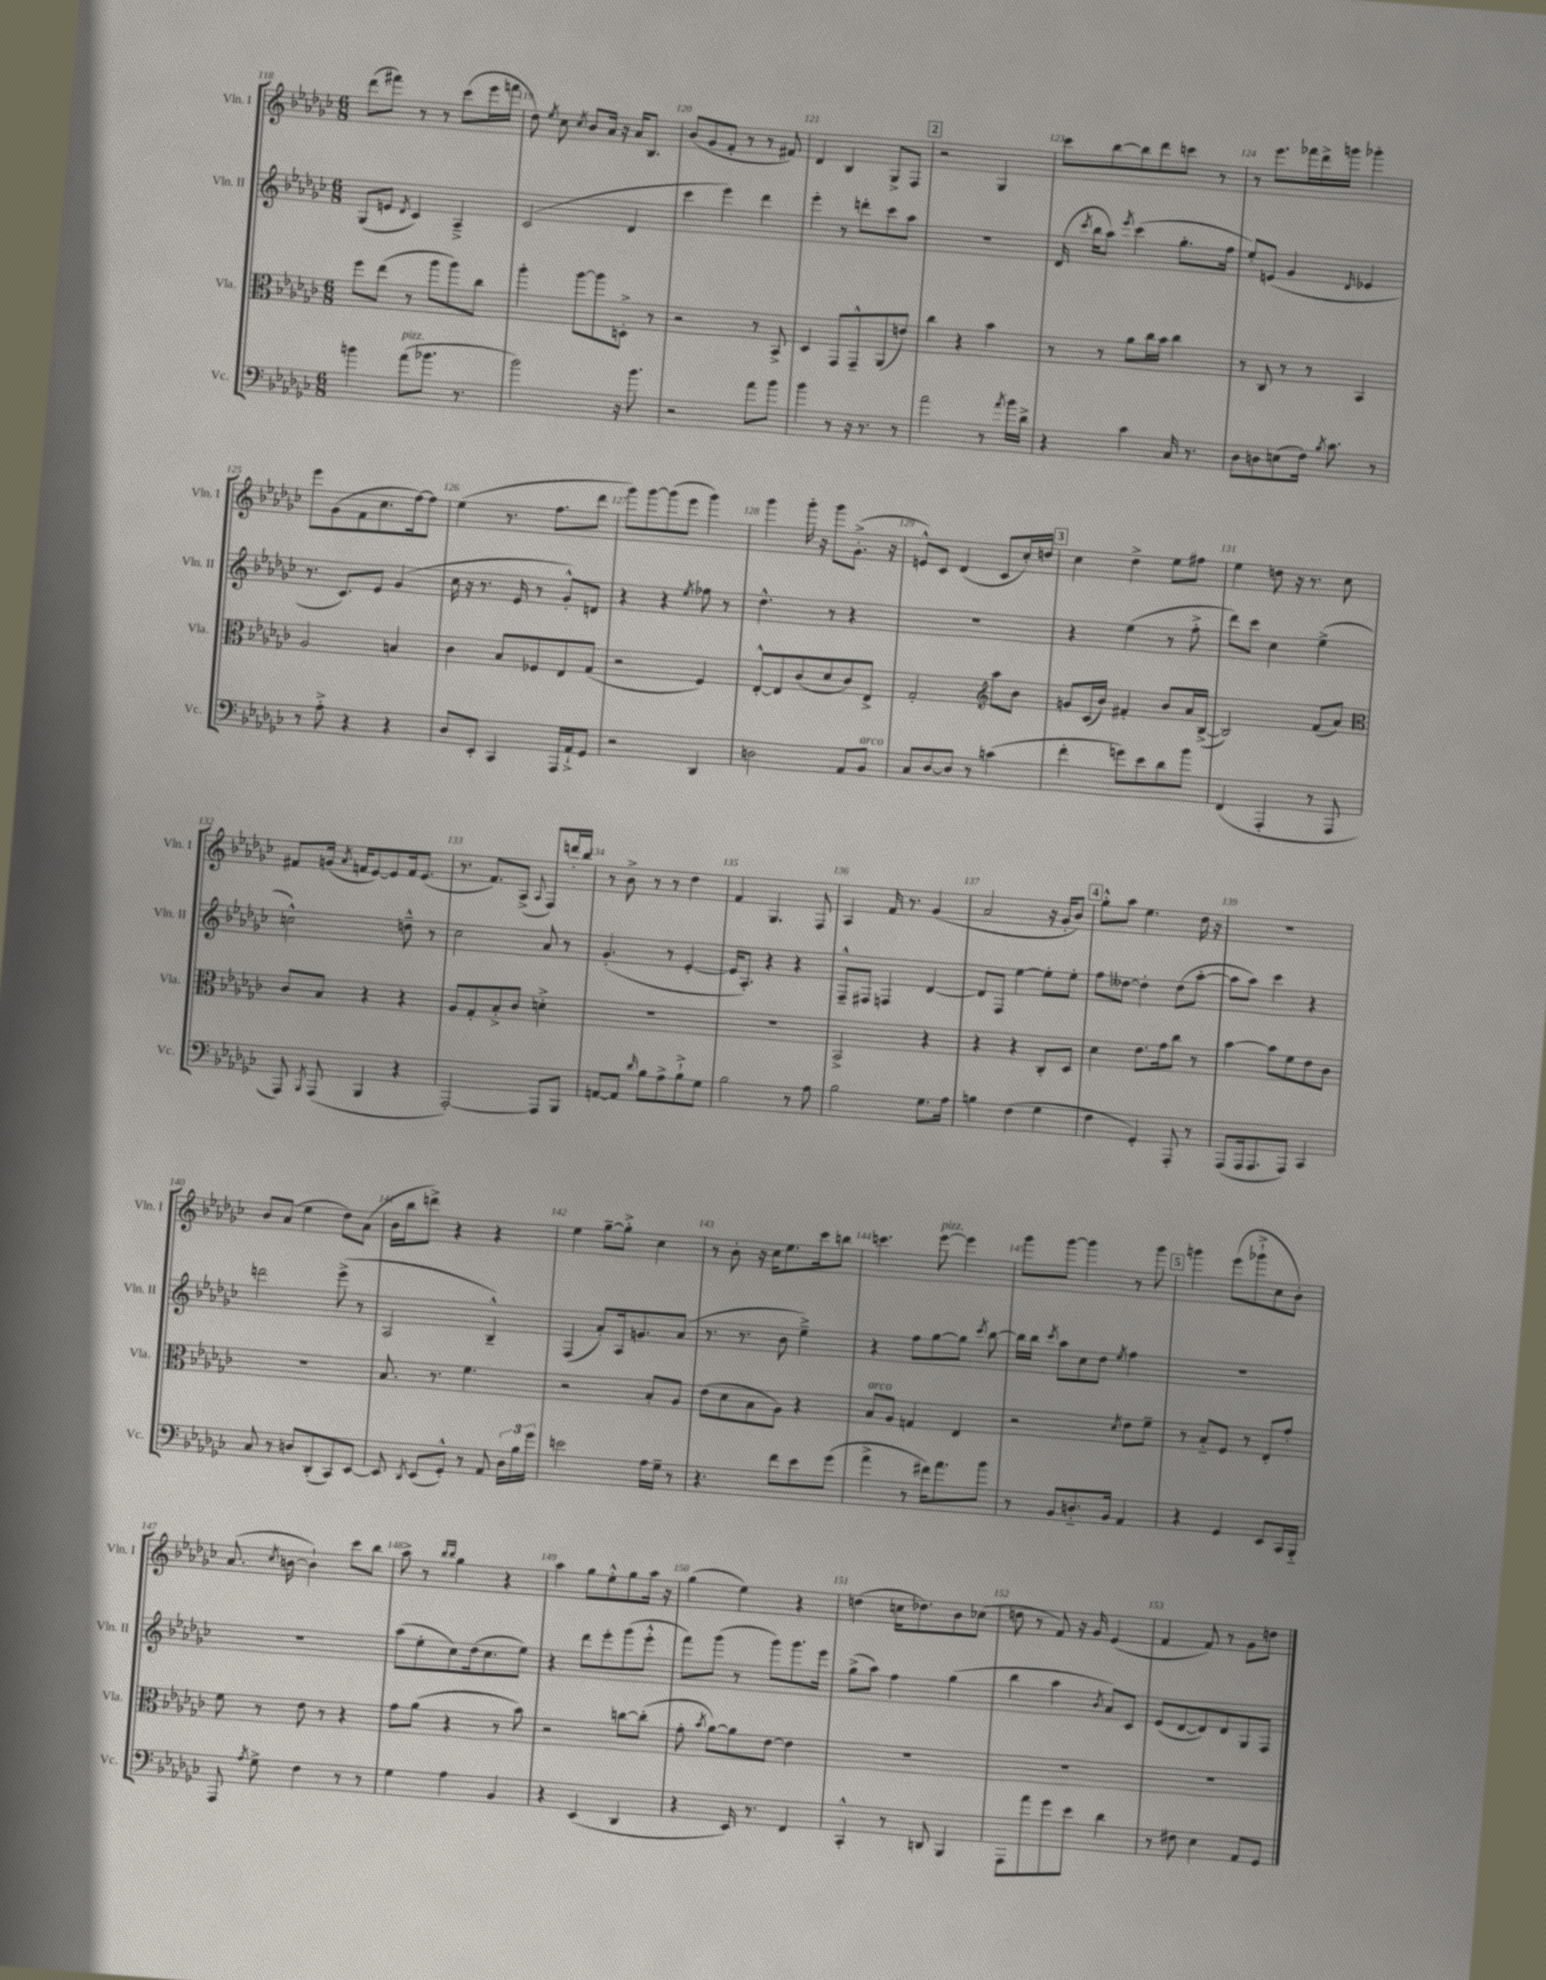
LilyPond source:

<<
\new StaffGroup <<
\new Staff = "s0" \with { instrumentName = "Vln. I" shortInstrumentName = "Vln. I" } {
    \clef treble \key ges \major \numericTimeSignature \time 6/8
    \autoBeamOff des'''8[( fis'''8]) r8 r8 ces'''8[( ees'''16 f'''16] |
    des''8) \acciaccatura { ees''8 } ces''8 \acciaccatura { ces''8 } bes'8[ aes'16] r16 aes'16[ bes8.] |
    bes'8[( ges'8 f'8]-. r8 r8 fis'8) |
    des'4 bes4 ges8[-> f8] |
    \mark \markup { \box "2" } r2 ges4 |
    ces'''8[ bes''8~ bes''8 des'''8 c'''8] r8 |
    r8 ees'''8.[ fes'''16 des'''16-> g'''16] ges'''4-. |
    ees'''8[ ges'8( f'8 ces''8. f''16~) f''8] |
    ees''4( r8. f''8.[ des'''8] |
    ges'''8[) ges'''8~ ges'''8( ees'''8] ges'''4) |
    ges'''4 ges'''16-. r16 ges'''8[ ges'8.]-.->( r16 |
    e'8[-^) ces'8] des'4( ces'8[ ces''16-.) d''16] |
    \mark \markup { \box "3" } ces''4 des''4-> ees''8[ fis''8] |
    ees''4 d''8 r16 r8. ces''8 |
    fis'8[ g'16]( \acciaccatura { aes'8 } f'16[ ees'8~) ees'8 f'16 ees'8.]( |
    r8. f'8.[) aes8]->( \appoggiatura { aes8 } f8[) d'''16-. bes''16] |
    r8 bes'8-> r8 r8 des''4 |
    f'4 ges4. f8 |
    aes4 f'16 r8. ges'4( |
    aes'2 r16 ges'16[-. bes'8]) |
    \mark \markup { \box "4" } ges''8[-.-^ aes''8] ees''4. des''16 r16 |
    R2. |
    bes'8[ aes'8]( ees''4 des''8[) aes'8]( |
    bes'16[ bes''16 d'''8]->) r4 r4 |
    ees''4 ges''8[~-- ges''8]-.-> ces''4 |
    r8 bes'8-. r16 ces''16[ ees''8. ces'''16 b''8] |
    c'''4. ees'''8~^\markup { \italic "pizz." } ees'''4 |
    ges'''8[ ges'''8]~ ges'''4 r8 ges'''8 |
    \mark \markup { \box "5" } g'''4 ees'''8[( ges'''8-!-> ces''8 bes'8]-.) |
    aes'8.( \acciaccatura { ces''8 } b'16~ b'4-!) ces'''8[ bes''8] |
    aes''8-> r8 \grace { bes''16[ bes''16] } ges''4 r4 |
    aes''4 ges''8[ ees''8-.-^ ges''8 aes''16] r16 |
    ges''4( ees''4) r4 |
    d''4( c''16[ des''8.) bes'8 ces''8]( |
    d''8 r8 f'8) r16 ges'16 ees'4( |
    f'4 f'8) r8 ges'8[ d''8] \bar "|." |
}
\new Staff = "s1" \with { instrumentName = "Vln. II" shortInstrumentName = "Vln. II" } {
    \clef treble \key ges \major \numericTimeSignature \time 6/8
    \autoBeamOff ges8[( e'8] \acciaccatura { des'8 } ces'4) aes4---> |
    ces'2( des'4 |
    ces'''4 ees'''4) des'''4 |
    ees'''4-. r8 d'''8[-. ces'''8 aes''8] |
    \mark \markup { \box "2" } R2. |
    des'16( \acciaccatura { ces'''8 } bes''16[ aes''8]) \acciaccatura { ees'''8 } ces'''4( ges''8.[-. f''16] |
    ees''8[-.) e'8]( ges'4 \grace { des'16 } ees'4 |
    r8. ces'8.[) ees'8] ges'4( |
    ces''16 r16 r8. ees'16 r8 ges'8[-.-^) d'8] |
    r4 r4 \acciaccatura { ees''8 } fes''8 r8 |
    des''4.-^ r8 r4 |
    R2. |
    \mark \markup { \box "3" } r4 ees''4( r8 f''8-.-> |
    des'''8[) ces'''8] ces''4 ees''4->( |
    c''2-^) d''8---^ r8 |
    ces''2 aes'8 r8 |
    ges'4.-.( r8 ees'4~-. |
    ees'16[ aes8.]-.) r4 r4 |
    f8[---^ fis8] f4 des'4~ |
    des'8[ f8] ees''4~ ees''8[-. ees''8]-. |
    \mark \markup { \box "4" } f''8[ deses''8]~ deses''4-. deses''8[( aes''8]~-. |
    aes''8[ aes''8]) ces'''4 r4 |
    d'''2 ees'''8->( r8 |
    aes2 bes4---^) |
    f4( aes'8[-.) aes16 g'8. aes'8]( |
    r8. r8. bes'8 ees''4--->) |
    r4 f''8[ ges''8~ ges''8] \acciaccatura { ces'''8 } bes''8~ |
    bes''16[ bes''16] \acciaccatura { ces'''8 } aes''8[ ces''8 des''8] \acciaccatura { ees''8 } f''4 |
    \mark \markup { \box "5" } R2. |
    R2. |
    aes''8[( ees''8-. ces''8) des''16( ces''8. ees''8]) |
    r4 des'''8[ ees'''8-. ges'''8( ees'''8]-.-^ |
    f'''8[) ges'''8]( r8 ges'''8[) ges'''8. ees'''16] |
    ges''8[->( aes''8]) f''4 ges''4( |
    bes''4 aes''4 \acciaccatura { bes'8 } aes'8[) ces'8] |
    ees'8[( des'8~ des'8) des'8 ges8 f8] \bar "|." |
}
\new Staff = "s2" \with { instrumentName = "Vla." shortInstrumentName = "Vla." } {
    \clef alto \key ges \major \numericTimeSignature \time 6/8
    \autoBeamOff f''8[ ees''8]( r8 aes''8[ aes''8) ces''8] |
    aes''4-. aes''8[~ aes''8 d8]-.-> r8 |
    r2 r8 bes,8-> |
    des4 ges,8[ ges,8---^ aes,8( e'8]) |
    \mark \markup { \box "2" } ces''4 r4 bes'4 |
    r8 r8 aes'8[ ces''16 bes'16] ces''4 |
    r8 ces8 r8 r8 bes,4 |
    aes2 b4 |
    ces'4 bes8[ fes8 ees8 ges8]( |
    r2 f4) |
    ees8[~-.-^ ees8 ces'8( des'8 ces'8) ees8]-> |
    ges2-. \clef treble aes''8[ bes'8] |
    \mark \markup { \box "3" } g'8[ ces'16( bes'16]) fis'4-. bes'8[ aes'16 bes16]~->( |
    bes2) f'8[( aes'8]) |
    \clef alto ces'8[ bes8] r4 r4 |
    aes8[ ges8-. bes8-.-> ces'8] d'4-.-> |
    R2. |
    R2. |
    bes,2-> r4 |
    r4 r4 ces8[-. des8] |
    \mark \markup { \box "4" } des'4 ees'8.[ ges'16 ces''8] r8 |
    bes'4~ bes'8[ f'8 ees'8 ces'8] |
    R2. |
    bes8. r8. f'4. |
    r2 bes8[-. aes8] |
    ees'8[( des'8 bes8 aes8]) r4 |
    bes8[^\markup { \italic "arco" } aes8] g4 ees4 |
    r2 \acciaccatura { des'8 } ees'8[ f'8]-- |
    \mark \markup { \box "5" } r8 bes8[-_ f8] r8 ees8[-. ges'8]-. |
    f'8 r8 ees'8 r8 r4 |
    ges'8[ aes'8]( r4 r8 bes'8) |
    r2 c''8[~ c''8]-.( |
    ges'8-. \acciaccatura { bes'8 } aes'8[~) aes'8 ees'8]~ ees'4 |
    R2. |
    R2. |
    R2. \bar "|." |
}
\new Staff = "s3" \with { instrumentName = "Vc." shortInstrumentName = "Vc." } {
    \clef bass \key ges \major \numericTimeSignature \time 6/8
    \autoBeamOff b'4 aes'8[^\markup { \italic "pizz." }( bes'8.] r8. |
    bes'2) r16 bes'8. |
    r2 aes'8[ bes'8] |
    bes'4 r8 r16 r8. r8 |
    \mark \markup { \box "2" } aes'2 r8 \acciaccatura { aes'8 } bes'16[ des'16]-> |
    r4 ces'4 ces16 r8. |
    des8[ d8 e8( f16]) \acciaccatura { bes8 } ces'8. r8 |
    r8 aes8-.-> r4 r4 |
    des8[ ees,8]-. ces,4 aes,,16[ aes,16-!-> ges,8] |
    r2 des,4 |
    d2 aes,8[ bes,8]^\markup { \italic "arco" } |
    ces8[ des8~ des8] r8 c'4( |
    \mark \markup { \box "3" } f'4-. g'8[) ees'8 des'8 bes'8] |
    f,4( aes,,4-. r8 aes,,8 |
    aes,,8) \acciaccatura { bes,,8 } aes,,8( bes,,4 r4 |
    aes,,2~-.) aes,,8[ bes,,8] |
    a,8[~ a,8] \grace { des'16 } bes8[ aes8-> bes8-!-> ges8] |
    bes2 r8 aes8 |
    bes2 ges8.[ aes16] |
    b4 f4( ges4 |
    \mark \markup { \box "4" } f4 ges,4-.) aes,,8-. r8 |
    aes,,8[( aes,,16 aes,,8. aes,,8]) ces,4 |
    ces8 r8 d8[ des,8-.( ces,8) ees,8]~ |
    ees,8 \acciaccatura { des,8 } ees,8[( ges,8]-.-^) r8 aes,8 \tuplet 3/2 { des16[ bes16 ges'16] } |
    e'2 aes16[ ges16]-- r8 |
    r4. f'8[ ees'8 ges'8]( |
    aes'4-> r8 fis'16[) aes'8. bes'8] |
    r8 bes,8[ d8.-_ bes,16] aes,4 |
    \mark \markup { \box "5" } r4 ges,4 ees,8[ ces,16 bes,,16]-_ |
    aes,,8 \acciaccatura { aes8 } ges8-> f4 r8 r8 |
    ges4 aes4 bes,4 |
    r4 ees,4( des,4 |
    r4 ees,16) r8. f,4 |
    ces,4-.-^ r8 d,8 bes,,4 |
    aes,,8[ aes'8 ges'8 ees'8] des'4 |
    r8 fis8 ees4 aes,8[ ges,8] \bar "|." |
}
>>
>>
\layout { \context { \Score currentBarNumber = #118 \override BarNumber.break-visibility = ##(#f #t #t) barNumberVisibility = #all-bar-numbers-visible } }
